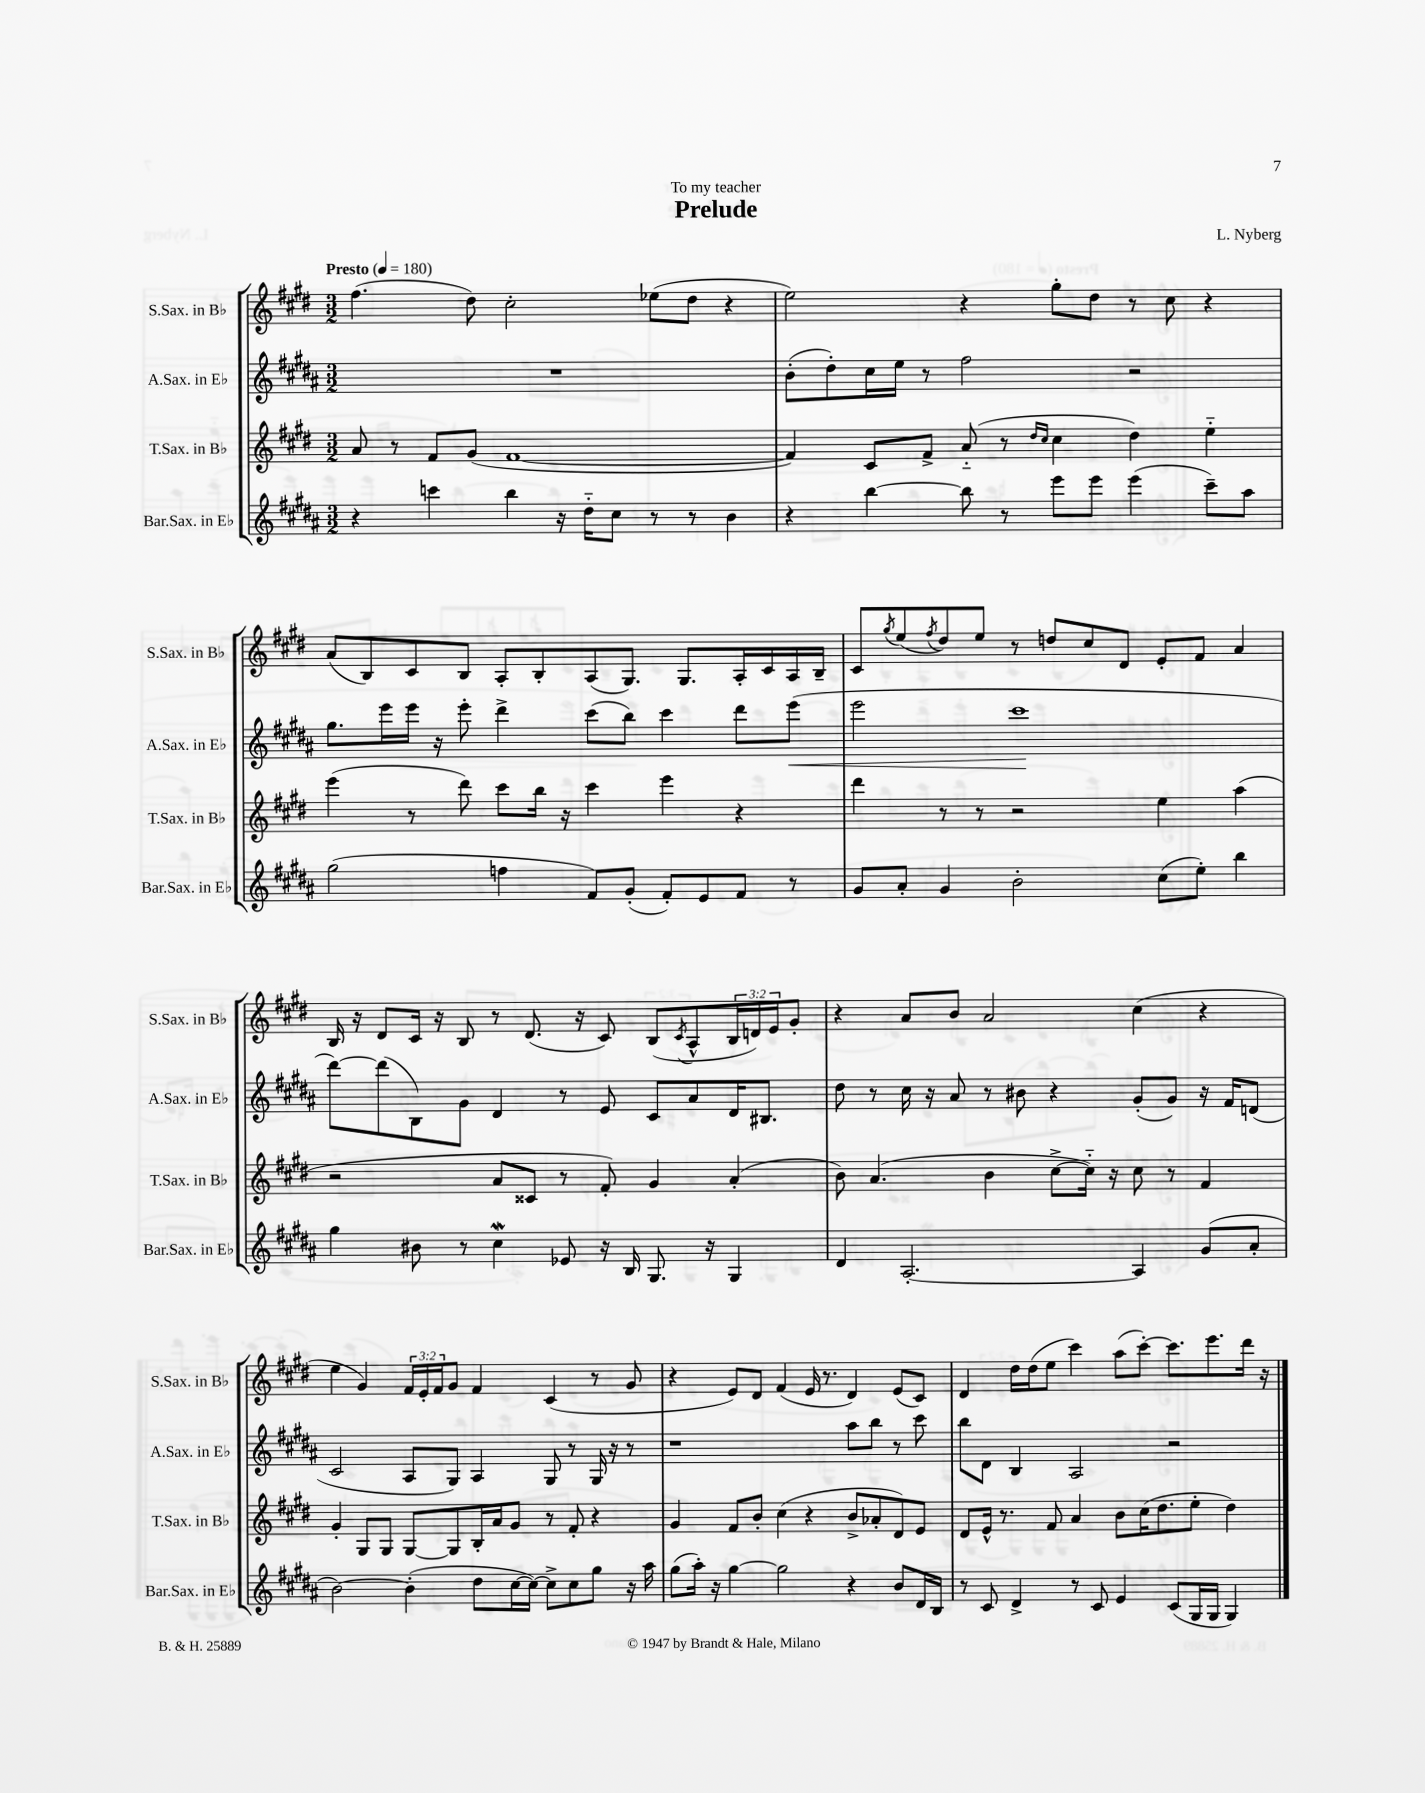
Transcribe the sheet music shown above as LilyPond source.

\header { title = "Prelude" composer = "L. Nyberg" dedication = "To my teacher" }
<<
\new StaffGroup <<
\new Staff = "s0" \with { instrumentName = "S.Sax. in Bb" shortInstrumentName = "S.Sax. in Bb" } {
    \clef treble \key e \major \numericTimeSignature \time 3/2 \override Staff.TupletNumber.text = #tuplet-number::calc-fraction-text \tempo "Presto" 4 = 180
    fis''4.( dis''8) cis''2-. ees''8( dis''8 r4 |
    e''2) r4 gis''8-. dis''8 r8 cis''8 r4 |
    a'8( b8) cis'8 b8 a8-. b8-. a8( gis8.) gis8. a16-. cis'16 a16 b16-- |
    cis'8 \acciaccatura { gis''8 } e''8( \acciaccatura { fis''8 } dis''8) e''8 r8 d''8 cis''8 dis'8 e'8-. fis'8 a'4 |
    b16 r16 dis'8 cis'16 r16 b8 r8 dis'8.( r16 cis'8) b8( \acciaccatura { cis'8 } a8-^ \tuplet 3/2 { b16 d'16) e'16 } gis'8-. |
    r4 a'8 b'8 a'2 cis''4( r4 |
    e''4 gis'4) \tuplet 3/2 { fis'16 e'16-. fis'16 } gis'8 fis'4 cis'4( r8 gis'8 |
    r4 e'8) dis'8 fis'4( e'16 r8. dis'4) e'8( cis'8) |
    dis'4 dis''16 dis''16( e''8 cis'''4) a''8( cis'''8~-.) cis'''8. e'''8. dis'''16 r16 \bar "|." |
}
\new Staff = "s1" \with { instrumentName = "A.Sax. in Eb" shortInstrumentName = "A.Sax. in Eb" } {
    \clef treble \key b \major \numericTimeSignature \time 3/2
    R1. |
    b'8-.( dis''8-.) cis''16 e''16 r8 fis''2 r2 |
    gis''8. e'''16 e'''16 r16 e'''8-. dis'''4-> cis'''8( b''8) cis'''4 dis'''8 e'''8\<( |
    e'''2 cis'''1\! |
    dis'''8~) dis'''8( b8) gis'8 dis'4 r8 e'8 cis'8 ais'8 dis'16 bis8. |
    dis''8 r8 cis''16 r16 ais'8 r8 bis'8 r4 gis'8-.( gis'8) r16 fis'16 d'8( |
    cis'2 ais8 gis8) ais4 gis8 r8 gis16 r16 r8 |
    r1 ais''8 b''8 r8 cis'''8 |
    b''8 dis'8 b4 ais2 r2 \bar "|." |
}
\new Staff = "s2" \with { instrumentName = "T.Sax. in Bb" shortInstrumentName = "T.Sax. in Bb" } {
    \clef treble \key e \major \numericTimeSignature \time 3/2
    a'8 r8 fis'8 gis'8( fis'1~ |
    fis'4) cis'8 fis'8-> a'8-_( r8 \grace { dis''16 cis''16 } cis''4 dis''4) e''4-_ |
    e'''4( r8 dis'''8) cis'''8 b''16 r16 cis'''4 e'''4 r4 |
    dis'''4 r8 r8 r2 e''4 a''4( |
    r2 a'8 cisis'8 r8 fis'8-.) gis'4 a'4-.( |
    b'8) a'4.( b'4 cis''8~-> cis''16-_) r16 cis''8 r8 fis'4 |
    gis'4-. gis8 gis8 gis8~ gis8 b16-. a'16 gis'8 r8 fis'8-. r4 |
    gis'4 fis'8 b'8-. cis''4( r4 b'8-> aes'8-. dis'8) e'8 |
    dis'8 e'16-^ r8. fis'8 a'4 b'8 cis''16( dis''8. e''8-. dis''4) \bar "|." |
}
\new Staff = "s3" \with { instrumentName = "Bar.Sax. in Eb" shortInstrumentName = "Bar.Sax. in Eb" } {
    \clef treble \key b \major \numericTimeSignature \time 3/2
    r4 c'''4 b''4 r16 dis''16-_ cis''8 r8 r8 b'4 |
    r4 b''4~ b''8 r8 e'''8 e'''8 e'''4( cis'''8--) ais''8 |
    gis''2( f''4 fis'8) gis'8-.( fis'8-.) e'8 fis'8 r8 |
    gis'8 ais'8-. gis'4 b'2-. cis''8( e''8-.) b''4 |
    gis''4 bis'8 r8 cis''4\mordent ees'8 r16 b16 gis8. r16 gis4 |
    dis'4 ais2.~-. ais4 gis'8( ais'8-. |
    b'2~) b'4-.( dis''8 cis''16~ cis''16~) cis''8-> cis''8 gis''8 r16 ais''16 |
    gis''8( ais''16-.) r16 gis''4~ gis''2 r4 b'8 dis'16 b16 |
    r8 cis'8 dis'4-> r8 cis'8 e'4 cis'8( gis16 gis16 gis4) \bar "|." |
}
>>
>>
\layout { \context { \Score \remove "Bar_number_engraver" } }
